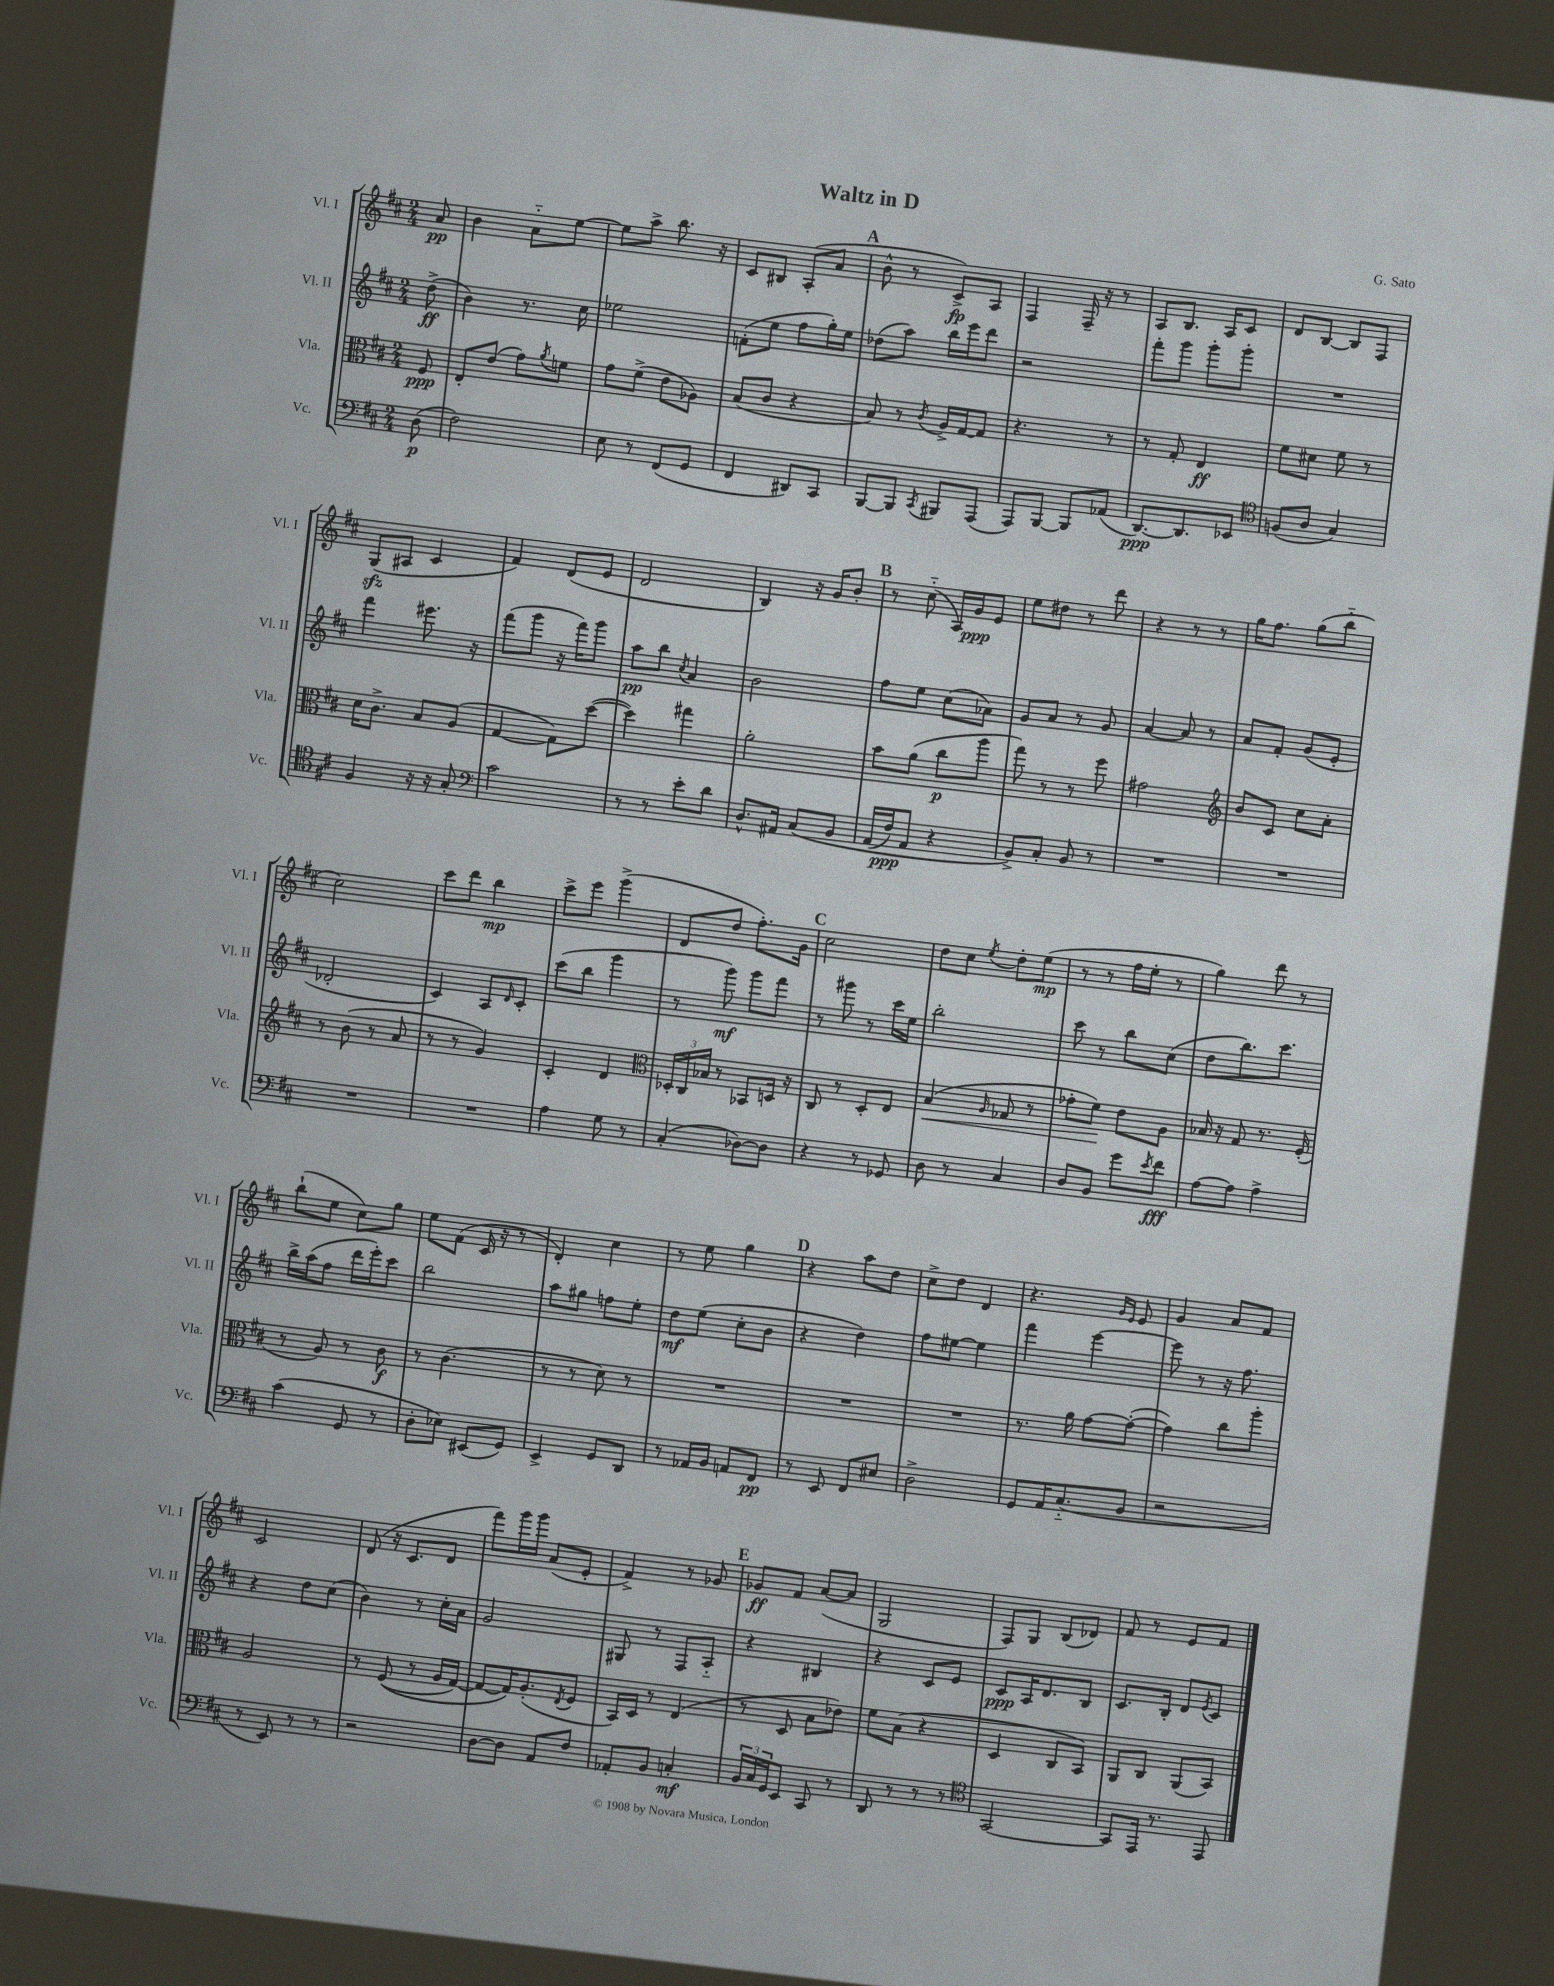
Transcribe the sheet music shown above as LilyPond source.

\header { title = "Waltz in D" composer = "G. Sato" }
<<
\new StaffGroup <<
\new Staff = "s0" \with { instrumentName = "Vl. I" shortInstrumentName = "Vl. I" } {
    \clef treble \key d \major \numericTimeSignature \time 2/4 \partial 8
    a'8\pp |
    b'4 a'8-_ e''8~ |
    e''8 a''8-> b''8. r16 |
    cis'8 bis8 a8-.( a'8 |
    \mark \markup { \bold "A" } b'8-^ r8 cis'8->\fp) a8 |
    fis4 fis16-- r16 r8 |
    a8 b8. a16 cis'8 |
    d'8 b8~ b8 fis8 |
    g8\sfz( ais8 cis'4 |
    fis'4) d'8( e'8 |
    d'2 |
    b4) r16 g'16 b'8-. |
    \mark \markup { \bold "B" } r8 cis''8-_( a16) g'16\ppp e'8 |
    e''8 dis''8 r8 d'''8 |
    r4 r8 r8 |
    g''16 fis''8. g''8( b''8-_ |
    cis''2) |
    cis'''8 d'''8 b''4\mp |
    cis'''8-> e'''8 g'''4->( |
    d'8 d''8 fis''8.-.) g'16 |
    \mark \markup { \bold "C" } cis''2 |
    d''8 cis''8 \acciaccatura { e''8 } d''8-. e''8\mp( |
    r8 r8 fis''16 e''16-. r8 |
    g''4) d'''8 r8 |
    b''8-!( e''8 cis''8) g''8 |
    e''8 fis'8( cis'16 r16 r8 |
    d'4-.) cis''4 |
    r8 e''8 g''4 |
    \mark \markup { \bold "D" } r4 a''8 d''8 |
    cis''8-> d''8 d'4 |
    r4. \grace { g'16 e'16 } e'8 |
    g'4 a'8 fis'8 |
    cis'2 |
    d'8( r16 cis'8. d'8 |
    fis'''8) g'''16 g'''16 a'8( e'8-. |
    fis'4->) r8 ges'8 |
    \mark \markup { \bold "E" } ges'8\ff fis'8 a'8~( a'8 |
    g2 |
    fis8) g8 b8( des'8) |
    fis'8 r8 e'8 fis'8 \bar "|." |
}
\new Staff = "s1" \with { instrumentName = "Vl. II" shortInstrumentName = "Vl. II" } {
    \clef treble \key d \major \numericTimeSignature \time 2/4 \partial 8
    d''8->\ff( |
    b'4) r8. cis''16 |
    ees''2 |
    f'8-.( e''8 fis''8 g''16-.) e''16 |
    \mark \markup { \bold "A" } des''8( a''8) b''16 e'''16 d'''8 |
    r2 |
    fis'''8-. g'''8 g'''8-. g'''8-. |
    R2 |
    fis'''4 eis'''8. r16 |
    fis'''8( g'''8 r16 fis'''16) g'''8 |
    a''8\pp b''8 \acciaccatura { cis''8 } a'4 |
    b'2 |
    \mark \markup { \bold "B" } fis''8 e''8 cis''8( aes'8) |
    g'8 a'8 r8 g'8 |
    a'4~ a'8 r8 |
    a'8 fis'8-. g'8( e'8-. |
    des'2-. |
    cis'4) a8 \grace { d'16 } cis'8-. |
    cis'''8( b''8 g'''4 |
    r8 g'''8\mf) g'''8 fis'''8 |
    \mark \markup { \bold "C" } r8 gis'''8 r8 cis'''16 e''16 |
    b''2-. |
    cis'''8 r8 b''8 cis''8( |
    d''8 b''8.) cis'''8. |
    b''16-> a''16( fis''8 d'''16 e'''16-.) cis'''8 |
    b''2 |
    a''8 gis''8 f''8 e''8-. |
    d''8\mf e''8( cis''8-. b'8 |
    \mark \markup { \bold "D" } r4 d''4) |
    fis''8 eis''8~ eis''4 |
    fis'''4 e'''4~ |
    e'''8 r8 r16 fis''8. |
    r4 d''8 cis''8( |
    b'4) r8 cis''16-. a'16 |
    g'2 |
    gis8 r8 fis8 a8-_ |
    \mark \markup { \bold "E" } r4 bis4 |
    r4 cis'8 e'8 |
    cis'8\ppp a16 d'8. b8 |
    cis'8. b16-. d'8 \acciaccatura { e'8 } cis'8 \bar "|." |
}
\new Staff = "s2" \with { instrumentName = "Vla." shortInstrumentName = "Vla." } {
    \clef alto \key d \major \numericTimeSignature \time 2/4 \partial 8
    fis8\ppp |
    e8-. e'8( g'8) \acciaccatura { a'8 } f'8 |
    g'8 fis'8->( e'8 aes8) |
    b8( cis'8 r4 |
    \mark \markup { \bold "A" } b8) r8 \acciaccatura { cis'8 } a16-> g16~ g8 |
    r4. r8 |
    r8 g8-. e4\ff |
    fis'8 dis'8 fis'8 r8 |
    d'16 cis'8.-> b8 a8( |
    g4~ g8) d''8~( |
    d''4) gis''4 |
    a'2-. |
    \mark \markup { \bold "B" } b'8 a'8( cis''8\p a''8 |
    g''8) r8 r8 fis''8 |
    gis'2 |
    \clef treble b'8 cis'8 cis''8 a'8-. |
    r8 b'8( r8 a'8 |
    r8 r8 g'4) |
    cis'4-. d'4 |
    \clef alto \tuplet 3/2 { des16-. cis16 bes16 } r8 bes,8 d16 r16 |
    \mark \markup { \bold "C" } cis8 r8 d8-. e8 |
    b4\<( \grace { a16 } ges8 r8 |
    ges'8-. fis'8\!) e'8 a8 |
    bes16 r16 g8 r8. fis16-.( |
    r8 a8) r8 cis'8\f |
    r8 cis'4.( |
    r8 r8 d'8) r8 |
    R2 |
    \mark \markup { \bold "D" } R2 |
    R2 |
    r8. a'16 g'8~ g'8~-.( |
    g'4) cis''8 a''8-. |
    a2 |
    r8 fis8(\( r8 a16 g16~) |
    g8~ g16\) a8.-.( \acciaccatura { e8 } fis8 |
    b,16) d16 r8 e4( |
    \mark \markup { \bold "E" } r8 d8 b8 ees'8) |
    fis'8 b8( r4 |
    d4 cis8 b,8) |
    a,8 cis8 a,8( b,8) \bar "|." |
}
\new Staff = "s3" \with { instrumentName = "Vc." shortInstrumentName = "Vc." } {
    \clef bass \key d \major \numericTimeSignature \time 2/4 \partial 8
    d8\p( |
    fis2) |
    e8 r8 fis,8( g,8 |
    fis,4 dis,8) cis,8 |
    \mark \markup { \bold "A" } b,,8~ b,,8 \acciaccatura { cis,8 } bis,,8 a,,8( |
    a,,8) b,,8~ b,,8 aes,8( |
    d,8.~\ppp) d,8. ees,8 |
    \clef tenor f8( a8 g4) |
    fis4 r16 r16 g8-. |
    \clef bass cis'2 |
    r8 r8 e'8-. d'8 |
    d8.-^ ais,16 cis8\( b,8 |
    \mark \markup { \bold "B" } a,16( fis16\ppp) a,8 r4 |
    b,8->\) cis8-. b,8 r8 |
    R2 |
    R2 |
    R2 |
    R2 |
    a4 g8 r8 |
    cis4-.( des8~) des8 |
    \mark \markup { \bold "C" } r4 r8 ges,8 |
    d8 r8 cis4 |
    d8 b,8 g'8 \acciaccatura { e'8 } fis'8\fff |
    a8~ a8 a4-> |
    cis'4( g,8 r8 |
    d8-. ees8) eis,8( g,8) |
    e,4-> g,8 d,8 |
    r8 aes,16 b,16 a,8 fis,8\pp |
    \mark \markup { \bold "D" } r8 e,8 fis,8 eis8 |
    d2-> |
    g,8 a,16 cis8.-_( b,8 |
    r2 |
    r8 e,8) r8 r8 |
    r2 |
    d8~ d8 a,8 fis8 |
    aes,8-. b,8 c4-.\mf |
    \mark \markup { \bold "E" } \tuplet 3/2 { b,16 cis16 g,16 } e,8 cis,8 r8 |
    d,8 r8 r8 r8 |
    \clef tenor g,2~ |
    g,8 e,16 r8. e,8 \bar "|." |
}
>>
>>
\layout { \context { \Score \remove "Bar_number_engraver" } }
